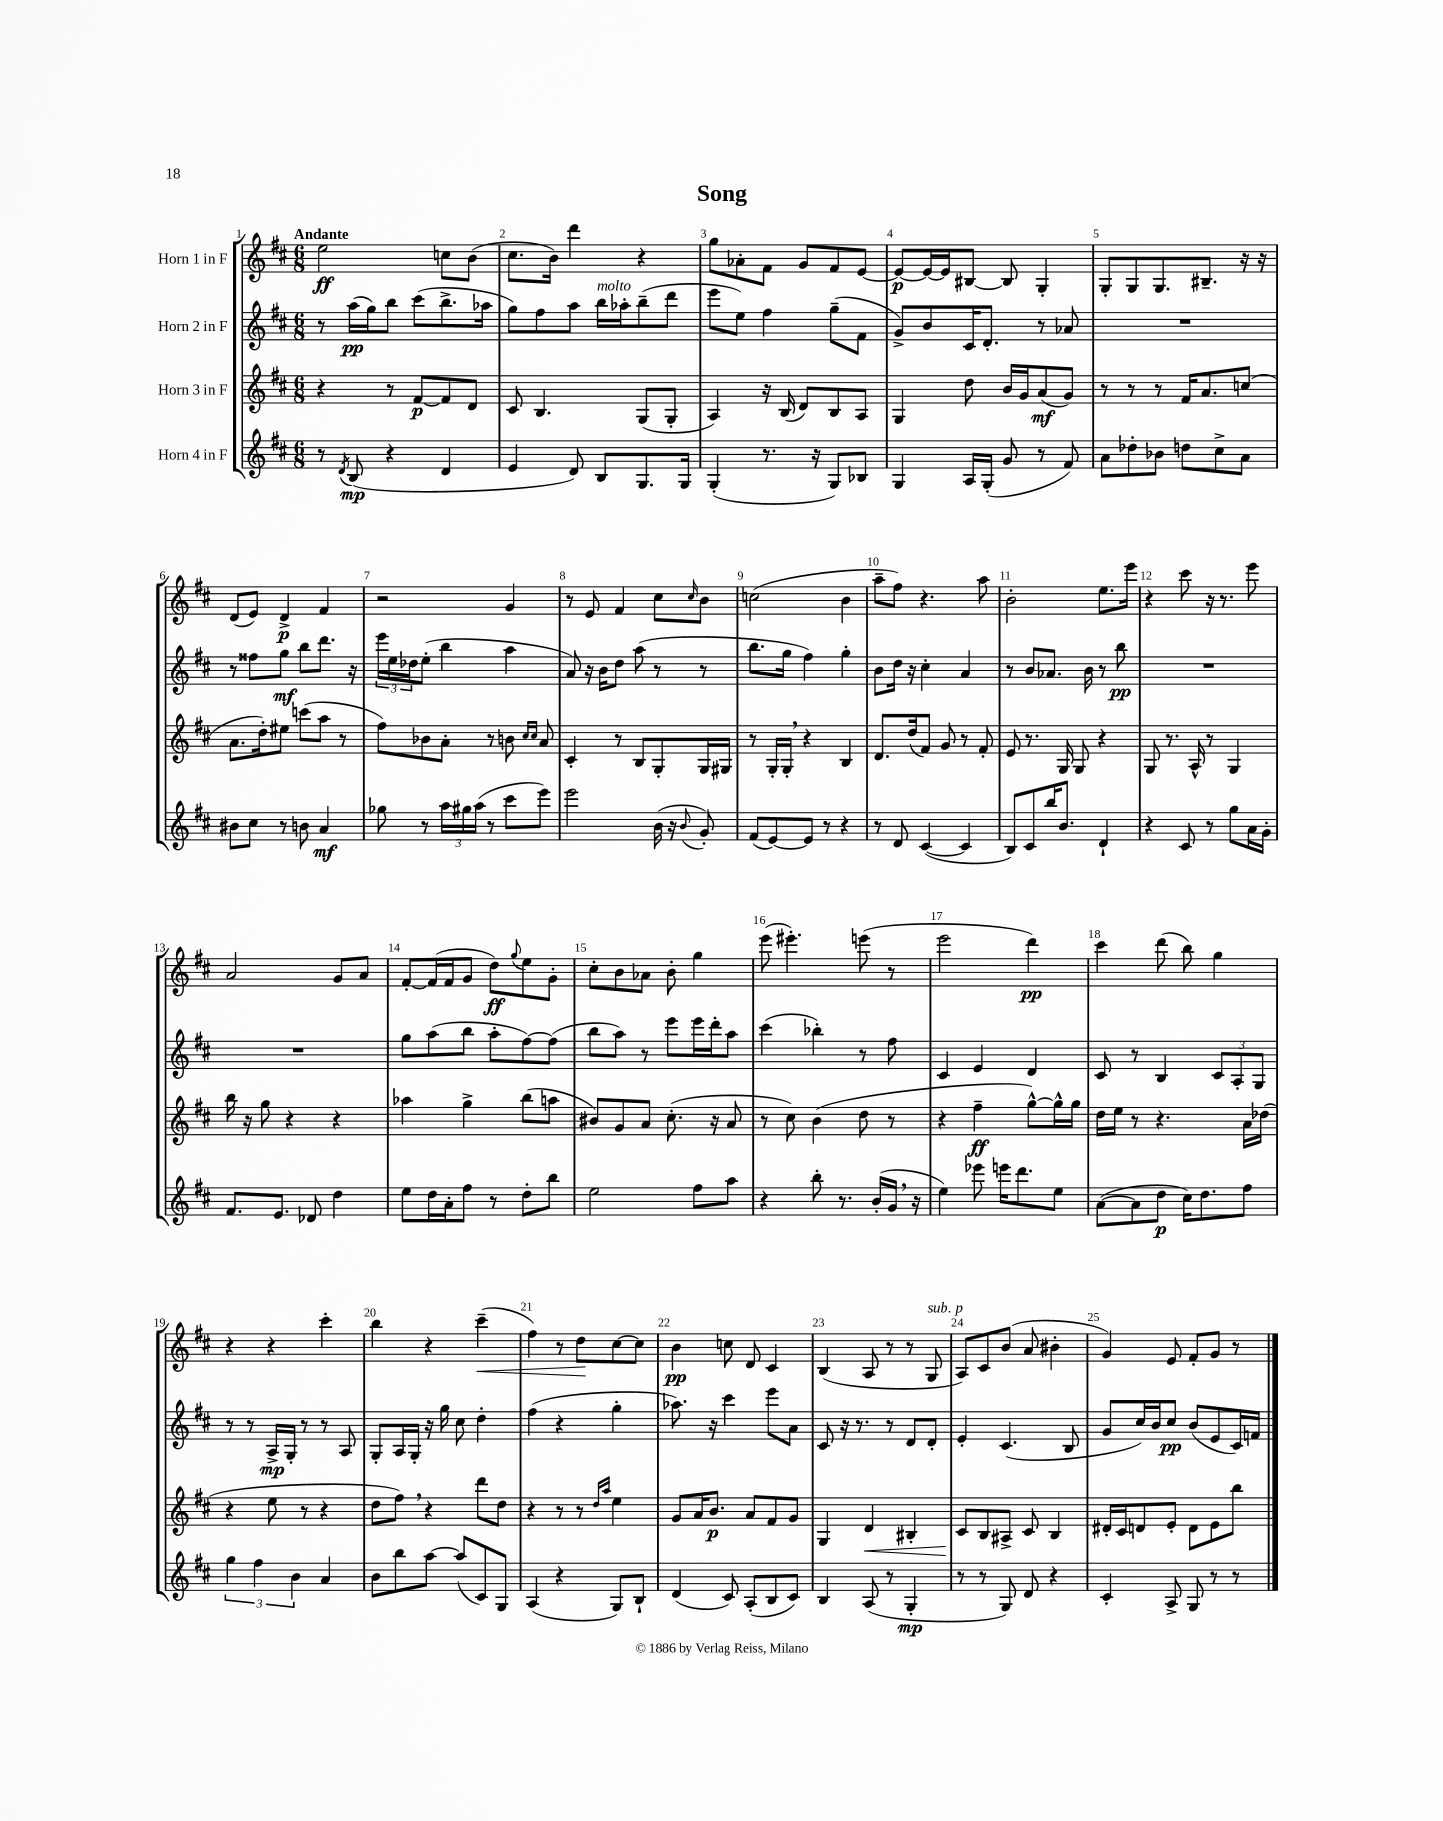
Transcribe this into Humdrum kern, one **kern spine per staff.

**kern	**kern	**kern	**kern
*staff4	*staff3	*staff2	*staff1
*clefG2	*clefG2	*clefG2	*clefG2
*k[f#c#]	*k[f#c#]	*k[f#c#]	*k[f#c#]
*M6/8	*M6/8	*M6/8	*M6/8
8r	4r	8r	2ee\
8qd/	.	.	.
(8B/	.	(16aa\LL	.
.	.	16gg\J)	.
4r	8r	8bb\J	.
.	[8f#/L	(8ccc#\L	.
4d/	8f#/]	8.bb^\	8cc\L
.	8d/J	.	(8b\J
.	.	16aa-\Jk	.
=	=	=	=
4e/	8c#/	8gg\L)	8.cc#\L
.	4.B/	8ff#\	.
.	.	.	16b\Jk)
8d/)	.	8aa\J	4ddd\
8B/L	.	16bb\LL	.
.	.	16aa-'\J	.
8.G/	(8G/L	(8bb~\	4r
.	8G'/J	8ddd\J	.
16G/Jk	.	.	.
=	=	=	=
(4G'/	4A/)	8eee\L	8gg\L
.	.	8ee\J)	8a-'\
8.r	16r	4ff#\	8f#\J
.	(16B/	.	.
.	8d/L)	.	8g/L
16r	.	.	.
8G/L)	8B/	(8gg~\L	8f#/
8B-/J	8A/J	8f#\J	[8e/J
=	=	=	=
4G/	4G/	8g^/L)	8e/_L
.	.	8b/	16e/_L
.	.	.	16e/]J
16A/LL	8dd\	16c#/K	[8B#/J
(16G'/JJ	.	8.d'/J	.
8g/	16b/LL	.	8B#/]
.	16g/J	.	.
8r	(8a/	8r	4G'/
8f#/)	8g/J)	8a-/	.
=	=	=	=
8a\L	8r	2.r	8G'/L
8dd-'\	8r	.	8G/
8b-\J	8r	.	8.G/
8dd\L	16f#/LK	.	.
.	8.a/	.	8.B#~/J
8cc#^\	.	.	.
8a\J	(8cc/J	.	16r
.	.	.	16r
=	=	=	=
8b#\L	8.a\L	8r	(8d/L
8cc#\J	.	8ff##\L	8e/J)
.	16dd'\k)	.	.
8r	8ee#\J	8gg\J	4d^/
8b\	(8ccc\L	8bb\L	.
4a/	8aa\J	8.ddd\J	4f#/
.	8r	.	.
.	.	16r	.
=	=	=	=
8gg-\	8ff#\L)	24eee\LL	2r
.	.	24ee\	.
.	.	24dd-\J	.
8r	8b-\	(8ee'\J	.
24aa\LL	8a'\J	4bb\	.
24gg#\	.	.	.
(24aa\JJ	.	.	.
8r	8r	.	.
8ccc#\L	8b\	4aa\	4g/
.	16qqcc#/LL	.	.
.	16qqcc#/JJ	.	.
8eee\J)	8a/	.	.
=	=	=	=
2eee\	4c#'/	8a/)	8r
.	.	16r	8e/
.	.	16b\LK	.
.	8r	8dd\J	4f#/
.	8B/L	(8aa\	.
(16b\	8G'/	8r	8cc#\L
16r	.	.	.
8qqb/	.	.	16qqcc#/
8g'/)	16G/L	8r	8b\J
.	16G#/JJ	.	.
=	=	=	=
(8f#/L	8r	8.bb\L	(2cc\
[8e/)	16G'/LL	.	.
.	16G'/JJ	16gg\Jk	.
8e/]J	4r	4ff#\)	.
8r	.	.	.
4r	4B/	4gg'\	4b\
=	=	=	=
8r	8.d/L	8b\L	8aa~\L
8d/	.	16dd\Jk	8ff#\J)
.	(16dd/k	16r	.
([4c#/	8f#/J)	4cc#'\	4.r
.	8g/	.	.
4c#/]	8r	4a/	.
.	8f#'/	.	8aa\
=	=	=	=
8B/L)	8e/	8r	2b'\
8c#/	8.r	8b/L	.
16bb/K	.	8.a-/J	.
8.b/J	16G/	.	.
.	8G/	.	.
.	.	16b\	.
4d`/	4r	8r	8.ee\L
.	.	8bb\	.
.	.	.	16eee\Jk
=	=	=	=
4r	8G/	2.r	4r
.	8.r	.	.
8c#/	.	.	8ccc#\
.	16A^^/	.	.
8r	8r	.	16r
.	.	.	8.r
8gg\L	4G/	.	.
16a\L	.	.	8eee\
16g'\JJ	.	.	.
=	=	=	=
8.f#/L	16bb\	2.r	2a/
.	16r	.	.
.	8gg\	.	.
8.e/J	.	.	.
.	4r	.	.
8d-/	.	.	.
4dd\	4r	.	8g/L
.	.	.	8a/J
=	=	=	=
8ee\L	4aa-\	8gg\L	[8f#'/L
16dd\L	.	(8aa\	(16f#/]L
16a'\J	.	.	16f#/J
8ff#\J	4gg^\	8bb\J	8g/J
8r	.	8aa'\L	8dd\L)
.	.	.	8qqgg/
8dd'\L	(8bb\L	[8ff#\)	8ee\
8bb\J	8aa\J	(8ff#\]J	8g'\J
=	=	=	=
2ee\	8b#/L)	8bb\L	8cc#'\L
.	8g/	8aa\J)	8b\
.	8a/J	8r	8a-\J
.	(8.cc#'\	8eee\L	8b'\
8ff#\L	.	16eee\L	4gg\
.	16r	16ddd'\J	.
8aa\J	8a/	8aa\J	.
=	=	=	=
4r	8r	(4ccc#\	(8eee\
.	8cc#\)	.	4.eee#'\)
8bb'\	(4b\	4bb-'\)	.
8.r	.	.	.
.	8dd\	8r	(8eee\
(16b'/LL	.	.	.
16g/JJ	8r	8ff#\	8r
16r	.	.	.
=	=	=	=
4ee\)	4r	4c#/	2eee\
8eee-\	4ff#~\	4e/	.
16eee\LK	.	.	.
8.ddd\	.	.	.
.	[8gg^^\L)	4d/	4ddd\)
8ee\J	16gg^^\]L	.	.
.	16gg\JJ	.	.
=	=	=	=
([8a\L	16dd\LL	8c#/	4ccc#\
.	16ee\JJ	.	.
8a\]	8r	8r	.
8dd\J	4.r	4B/	(8ddd\
16cc#\LK)	.	.	8bb\)
8.dd\	.	.	.
.	.	12c#/L	4gg\
.	.	12A'/	.
8ff#\J	16a\LL	.	.
.	.	12G/J	.
.	(16dd-\JJ	.	.
=	=	=	=
6gg\	4r	8r	4r
.	.	8r	.
6ff#\	.	.	.
.	8ee\	16A^/LL	4r
.	.	16G'/JJ	.
6b\	.	.	.
.	8r	8r	.
4a/	4r	8r	4ccc#'\
.	.	8A/	.
=	=	=	=
8b\L	8dd\L	8G'/L	4bb\
8bb\	8ff#\J)	16A/L	.
.	.	16G'/JJ	.
[8aa\J	4r	16r	4r
.	.	16gg\	.
(8aa/]L	.	8cc#\	.
8c#/)	8ddd\L	4dd'\	(4ccc#~\
8G/J	8dd\J	.	.
=	=	=	=
(4A/	4r	(4ff#\	4ff#\)
4r	8r	4r	8r
.	8r	.	8dd\L
.	16qqdd/LL	.	.
.	16qqaa/JJ	.	.
8G/L)	4ee\	4gg'\	[8cc#\
8B`/J	.	.	8cc#\]J
=	=	=	=
(4d/	8g/L	8.aa-\)	4b\
.	16a/K	.	.
.	8.b/J	16r	.
8c#/)	.	4ccc#\	8cc\
(8A'/L	8a/L	.	8d/
8B/	8f#/	8eee\L	4c#/
8c#/J)	8g/J	8a\J	.
=	=	=	=
4B/	4G/	8c#/	(4B/
.	.	16r	.
.	.	8.r	.
(8A/	4d/	.	8A/
8r	.	8r	8r
4G'/	4B#'/	8d/L	8r
.	.	8d'/J	8G/
=	=	=	=
8r	8c#/L	4e'/	8A/L)
8r	8B/	.	8c#/
8G/)	8A#^/J	(4.c#/	(8b/J
8d/	8c#/	.	8a/
4r	4B/	.	4b#'\
.	.	8B/	.
=	=	=	=
4c#'/	16d#'/LL	8g/L	4g/)
.	16c#/J	.	.
.	8d/	16cc#/L)	.
.	.	16b/J	.
8A^/	8e'/J	8cc#/J	8e/
8G/	8d\L	(8b/L	8f#'/L
8r	8e\	8e/	8g/J
8r	8bb\J	16c#/L)	8r
.	.	16f/JJ	.
==	==	==	==
*-	*-	*-	*-
